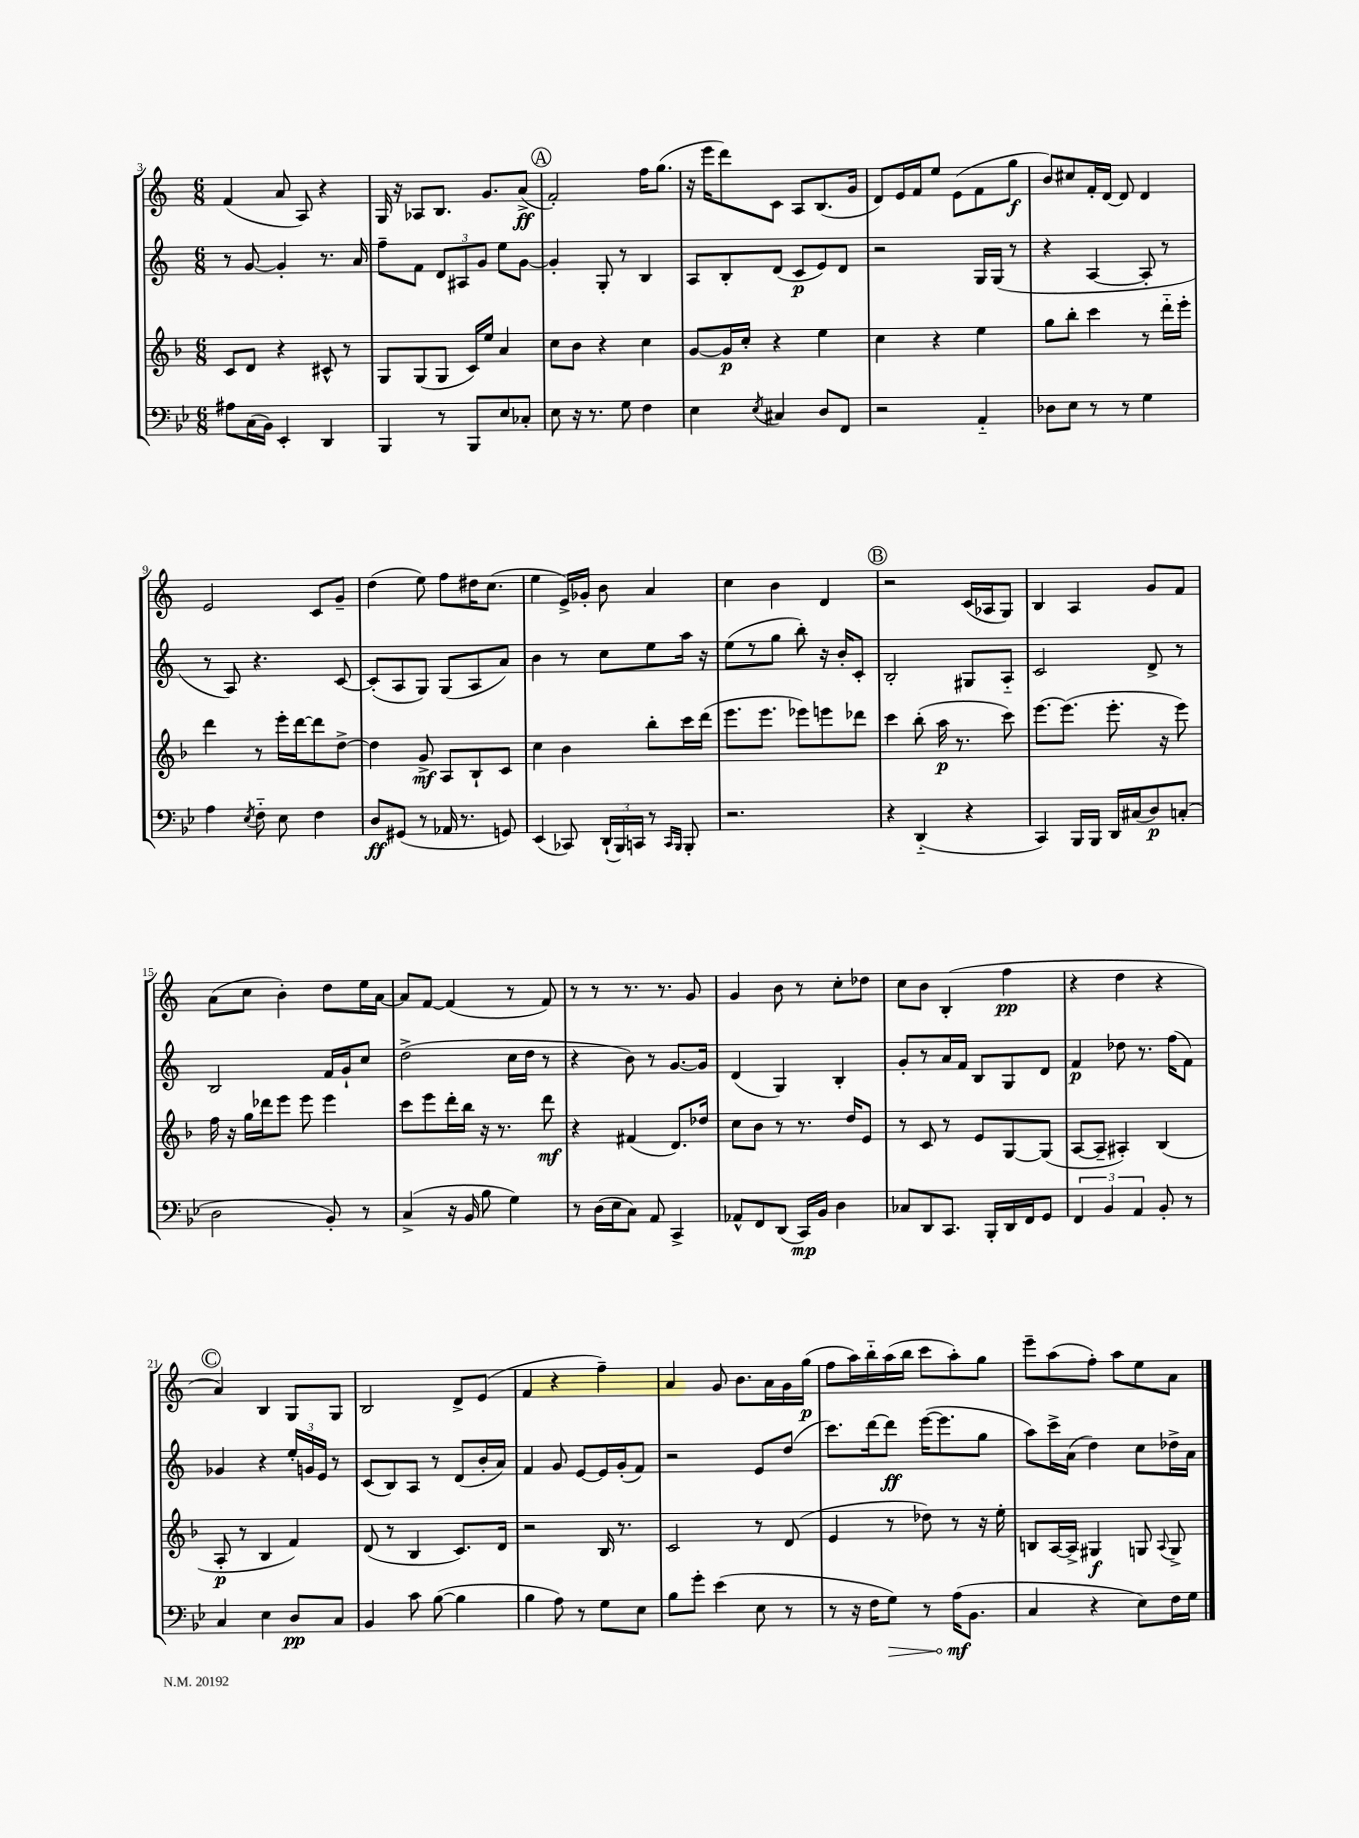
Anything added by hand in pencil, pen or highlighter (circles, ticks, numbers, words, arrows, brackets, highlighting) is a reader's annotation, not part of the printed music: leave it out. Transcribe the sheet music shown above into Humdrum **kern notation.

**kern	**kern	**kern	**kern
*staff4	*staff3	*staff2	*staff1
*clefF4	*clefG2	*clefG2	*clefG2
*k[b-e-]	*k[b-]	*k[]	*k[]
*M6/8	*M6/8	*M6/8	*M6/8
8A#	8c	8r	(4f
(16C	8d	[8g	.
16BB-)	.	.	.
4EE-'	4r	4g']	8a
.	.	.	8A)
4DD	8c#^^	8.r	4r
.	8r	.	.
.	.	16a	.
=	=	=	=
4BBB-	8G	8ff~	16G
.	.	.	16r
.	(8G	8f	8A-
8r	8G	12d	8.B
.	.	12A#	.
8BBB-	16c)	.	.
.	.	12g	.
.	16ee	.	8.g
8E-	4a	8ee	.
8C-'	.	[8g	(8a^
=	=	=	=
8E-	8cc	4g']	2f')
16r	8b-	.	.
8.r	.	.	.
.	4r	8G'	.
8G	.	8r	.
4F	4cc	4B	16ff
.	.	.	(8.gg
=	=	=	=
4E-	[8g	8A	16r
.	.	.	16eee
.	16g]	8B'	8ddd)
.	16cc'	.	.
8qE-	.	.	.
4C#	4r	(8d	8c
.	.	8c	8A
8D	4ee	8e)	(8.B
8FF	.	8d	.
.	.	.	16g
=	=	=	=
2r	4cc	2r	8d)
.	.	.	16e
.	.	.	16f
.	4r	.	8ee
.	.	.	(8e
4AA'~	4ee	16G	8f
.	.	(16G	.
.	.	8r	8gg
=	=	=	=
8D-	8gg	4r	8b)
8E-	8bb-'	.	8cc#
8r	4ccc	[4A	16f'
.	.	.	[16d
8r	.	.	8d]
4G	8r	8A']	4d
.	16ddd'~	8r	.
.	16eee'	.	.
=	=	=	=
4A	4ddd	8r	2e
.	.	8A)	.
8qE-	.	.	.
8F'~	8r	4.r	.
8E-	16eee'	.	.
.	[16ddd	.	.
4F	8ddd]	.	8c
.	[8dd^	[8c	8g~
=	=	=	=
8D	4dd]	(8c']	(4dd
(8GG#	.	8A	.
8r	8g^	8G)	8ee)
16AA-	8A	(8G	8ff
8.r	.	.	.
.	8B-`	8A	16dd#
.	.	.	(8.cc
8GG)	8c	8a)	.
=	=	=	=
(4EE-	4cc	4b	4ee
8CC-)	4b-	8r	16e^)
.	.	.	16g-'
(24DD`	.	8cc	8b
24BBB-)	.	.	.
24CC	.	.	.
8r	8bb-'	8ee	4a
16qqCC	.	.	.
16qqBBB-	.	.	.
8BBB-'	16ccc	16aa	.
.	(16ddd	16r	.
=	=	=	=
2.r	8.eee	(8ee	4cc
.	.	8r	.
.	8.eee	.	.
.	.	8gg	4b
.	8eee-)	8bb')	.
.	8eee	16r	4d
.	.	16b'	.
.	8ddd-	8c'	.
=	=	=	=
4r	4ccc	2B'	2r
(4DD'~	(8bb-'	.	.
.	16aa	.	.
.	8.r	.	.
4r	.	8G#	(16c
.	.	.	16A-
.	8ccc)	8A'~	8G)
=	=	=	=
4CC)	[8.eee	2c	4B
.	(8.eee]	.	.
16BBB-	.	.	4A
16BBB-	.	.	.
16DD	8.eee'	.	.
(16C#	.	.	.
8D)	.	8d^	8g
.	16r	.	.
(8C'	8eee)	8r	8f
=	=	=	=
2D	16ff	2B	(8a
.	16r	.	.
.	16gg	.	8cc
.	16ddd-	.	.
.	8eee	.	4b')
.	8eee	.	.
8BB-')	4eee	16f	8dd
.	.	16g`	.
8r	.	8cc	16ee
.	.	.	[16a
=	=	=	=
(4C^	8ccc	(2dd^	8a]
.	8eee	.	[8f
16r	16ddd'	.	(4f]
16BB-	16bb-	.	.
8B-	16r	.	.
.	8.r	.	.
4G)	.	16cc	8r
.	.	16dd	.
.	8ddd	8r	8f)
=	=	=	=
8r	4r	4r	8r
(16D	.	.	8r
16E-	.	.	.
8C)	(4f#	8b)	8.r
8AA	.	8r	.
.	.	.	8.r
4CC^	8.d)	[8.g	.
.	.	.	8g
.	16dd-	16g]	.
=	=	=	=
8AA-^^	8cc	(4d	4g
8FF	8b-	.	.
(8DD	8r	4G)	8b
16CC)	8.r	.	8r
16BB-	.	.	.
4D	.	4B'	8cc'
.	16dd	.	.
.	8e	.	8dd-
=	=	=	=
8C-	8r	8g'	8cc
8DD	8c	8r	8b
8.CC	8r	16a	(4B'
.	.	16f	.
.	8e	8B	.
16BBB-'	.	.	.
16DD	[8G	8G	4ff
16FF	.	.	.
8GG	(8G]	8d	.
=	=	=	=
6FF	[8A	4f	4r
.	8A~]	.	.
6BB-	.	.	.
.	4A#')	8dd-	4dd
6AA	.	.	.
.	.	8.r	.
8BB-'	(4B-	.	4r
.	.	(16ff	.
8r	.	8f)	.
=	=	=	=
4C	8A'	4g-	4a)
.	8r	.	.
4E-	4B-	4r	4B
8D	4f)	24ee'	8G
.	.	24g	.
.	.	24e	.
8C	.	8r	8G
=	=	=	=
4BB-	(8d	(8c	2B
.	8r	8B)	.
8c	4B-	8A	.
([8B-	.	8r	.
4B-]	8.c)	(8d	8d^
.	.	16b'	(8e
.	16d	16a)	.
=	=	=	=
4B-	2r	4f	4f
8A)	.	8g	4r
8r	.	[8e	.
8G	16B-	16e]	4ff~)
.	8.r	(16g'	.
8E-	.	8f)	.
=	=	=	=
8B-	2c	2r	4a
8g'	.	.	.
(4e-	.	.	8g
.	.	.	8.b
8E-	8r	8e	.
.	.	.	16a
8r	(8d	(8dd	16g
.	.	.	(16gg
=	=	=	=
8r	4e	8.ccc)	8ff
16r	.	.	16aa)
16F	.	[16ddd	16bb'~
8G)	8r	8ddd]	(16aa
.	.	.	16bb
8r	8dd-)	([16eee	8ccc
.	.	8.eee]	.
(16A	8r	.	8aa')
8.BB-	.	.	.
.	16r	8gg	8gg
.	16ee'	.	.
=	=	=	=
4C	8B	8aa)	8eee~
.	[16A	16ccc^	(8aa
.	16A^]	(16a	.
4r	4G#	4dd)	8ff')
.	.	.	8aa
8E-)	8G	8cc	8ee
.	8qqA	.	.
16F	8G^	16dd-^	8a
16G	.	16a	.
==	==	==	==
*-	*-	*-	*-
